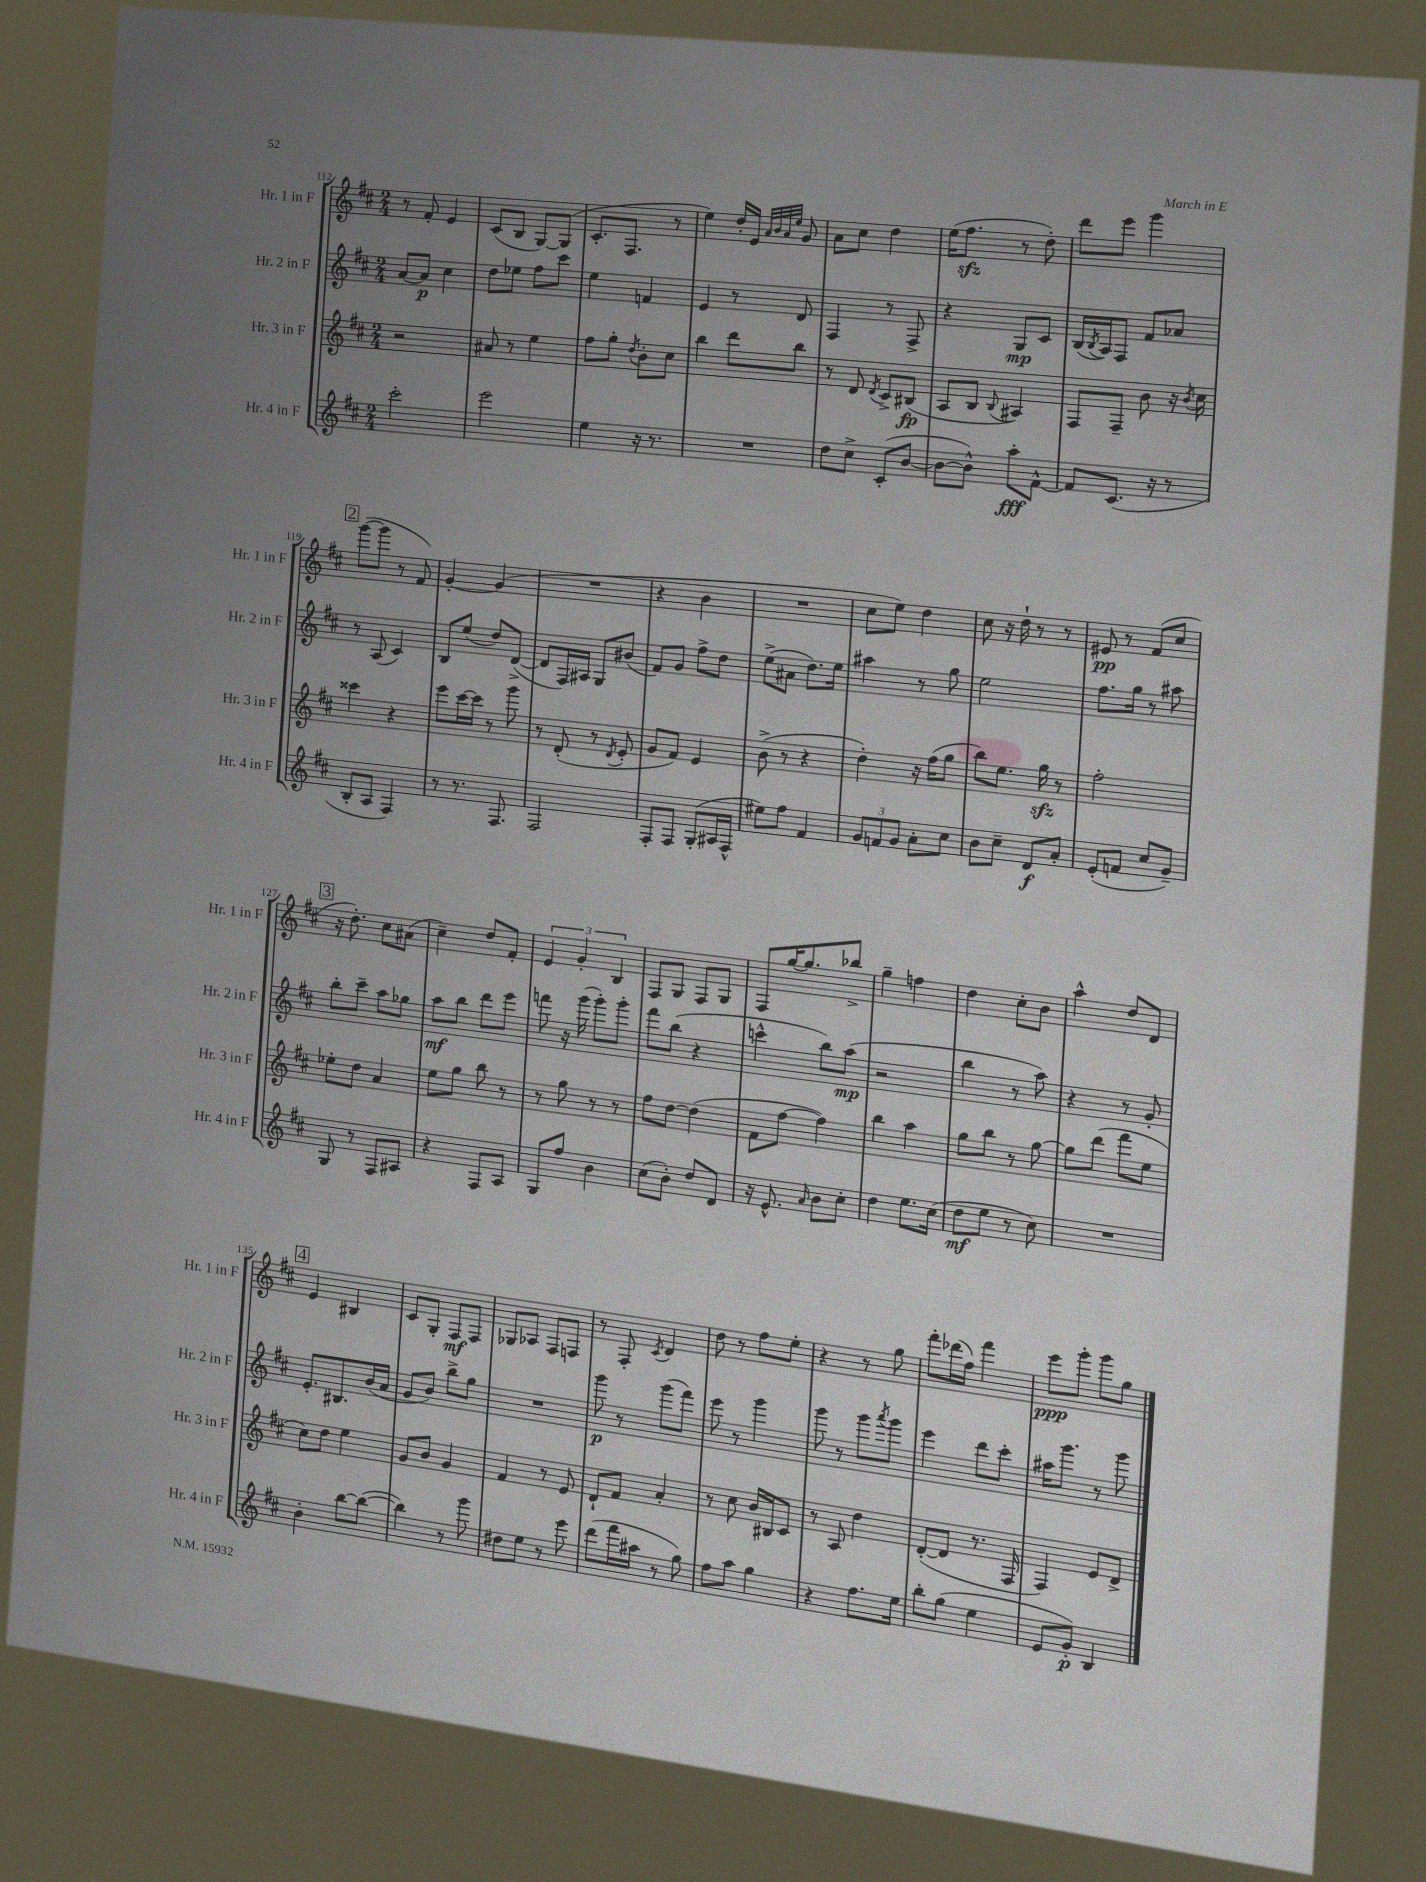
<<
\new StaffGroup <<
\new Staff = "s0" \with { instrumentName = "Hr. 1 in F" shortInstrumentName = "Hr. 1 in F" } {
    \clef treble \key d \major \numericTimeSignature \time 2/4
    r8 fis'8-. e'4 |
    cis'8( b8 g8~) g8( |
    cis'8.-. fis8. r8 |
    e''4) d''16-. e'16 \grace { a'32 b'32 a'32 e''32 } g'8 |
    a'8 cis''8 d''4 |
    e''16( fis''8.\sfz r8 d''8-.) |
    d'''8 e'''8 g'''4 |
    \mark \markup { \box "2" } g'''8~( g'''8 r8 fis'8) |
    g'4~-. g'4( |
    R2 |
    r4 b'4 |
    R2 |
    cis''8 e''8) d''4 |
    cis''8 r16 d''16-! r8 r8 |
    eis'8\pp r8 fis'8( cis''8 |
    \mark \markup { \box "3" } r16 d''8.-.) cis''8 ais'8( |
    cis''4--) d''8 fis'8-. |
    \tuplet 3/2 { e'4 g'4-. b4 } |
    fis8 g8 fis8 g8 |
    fis8 g''16~ g''8. bes''8-> |
    g''4-- f''4 |
    d''4 cis''8-. b'8 |
    a''4-^ d''8 d'8 |
    \mark \markup { \box "4" } e'4 bis4 |
    cis'8 g8-. fis8\mf fis8 |
    ges8 aes8 fis8 f8 |
    r8 fis8-. \acciaccatura { cis'8 } d'4 |
    d''8 r8 fis''8 e''8-. |
    r4 r8 g''8 |
    fis'''8-. des'''16( fis''16) fis'''4 |
    e'''8\ppp g'''8-. g'''8 g''8 \bar "|." |
}
\new Staff = "s1" \with { instrumentName = "Hr. 2 in F" shortInstrumentName = "Hr. 2 in F" } {
    \clef treble \key d \major \numericTimeSignature \time 2/4
    a'8~ a'8\p cis''4 |
    d''8 ees''8 fis''8 cis'''8 |
    e''4 f'4 |
    e'4 r8 d'8 |
    fis4 r8 fis8-> |
    r4 g8\mp cis'8 |
    b16( \acciaccatura { b8 } a16) fis8 fis'8 aes'8 |
    \mark \markup { \box "2" } r8 a8( cis'4) |
    b8 e''8( d''8) d'8~->( |
    d'8 fis16) ais16 g8 bis'8( |
    fis'8) g'8 fis''8-> d''8 |
    e''8->( ais'8 d''8.) e''16 |
    ais''4 r8 g''8 |
    e''2 |
    fis''8. g''16 r8 ais''8 |
    \mark \markup { \box "3" } b''8-. cis'''8-- a''8 ges''8 |
    a''8\mf b''8 d'''8 e'''8 |
    f'''8 r16 g'''16( g'''8-.) g'''8-. |
    fis'''8 b''8( r4 |
    c'''4-^ b''8) a''8\mp( |
    r2 |
    b''4 r8 a''8) |
    r4 r8 g'8-. |
    \mark \markup { \box "4" } e'8.-. bis8. b'16( a'16 |
    g'8 b'8) b''8-> g''8 |
    R2 |
    g'''8\p r8 g'''8( fis'''8) |
    e'''8 r8 g'''4 |
    g'''8 r8 g'''8 \acciaccatura { a'''8 } g'''8 |
    e'''4 d'''8 cis'''8-. |
    ais''16 g'''8. r8 g'''8 \bar "|." |
}
\new Staff = "s2" \with { instrumentName = "Hr. 3 in F" shortInstrumentName = "Hr. 3 in F" } {
    \clef treble \key d \major \numericTimeSignature \time 2/4
    r2 |
    ais'8 r8 e''4 |
    fis''8 g''8-. \acciaccatura { d''8 } b'8-. cis''8 |
    b''4 d'''8 b''8 |
    r8 d'8 \acciaccatura { d'8 } cis'8-> bis8\fp( |
    a8 b8 \appoggiatura { b8 } ais4) |
    fis8 fis8-- b'8 r16 \acciaccatura { b'8 } cis''16 |
    \mark \markup { \box "2" } cisis'''4 r4 |
    e'''8 cis'''16~ cis'''16 r8 g'''8 |
    r8 d'8-.( r8 \acciaccatura { d'8 } e'8-. |
    g'8 fis'8) e'4 |
    b'8->( r8 r4 |
    d''4-.) r16 fis''16( g''8 |
    b''8) e''8. g''16\sfz r8 |
    fis''2-. |
    \mark \markup { \box "3" } ees''8-. d''8 a'4 |
    e''8 g''8 b''8 r8 |
    r8 g''8 r8 r8 |
    fis''8 d''8~ d''4( |
    fis'8 fis''8~ fis''4) |
    b''4 a''4 |
    g''8 b''8 r8 g''8~ |
    g''8 d'''8( fis'''8 e''8 |
    \mark \markup { \box "4" } cis''8) d''8 e''4 |
    g'8 b'8 g'4 |
    fis'4 r8 e'8 |
    d'8-! fis'8 a'4-. |
    r8 cis''8 b'16 bis16 cis'8 |
    r8 a8 d''4 |
    d'8~-.( d'8 r8. fis16 |
    fis4) e'8 d'8-> \bar "|." |
}
\new Staff = "s3" \with { instrumentName = "Hr. 4 in F" shortInstrumentName = "Hr. 4 in F" } {
    \clef treble \key d \major \numericTimeSignature \time 2/4
    cis'''2-. |
    e'''2 |
    e''4 r16 r8. |
    R2 |
    d''8 cis''8-> cis'8-.( b'8~ |
    b'8~ b'8-^) a''8-.\fff fis'8~-^ |
    fis'8 cis'8.( r16 r8 |
    \mark \markup { \box "2" } b8-. a8 fis4) |
    r8 r8. fis8. |
    fis2 |
    fis8-. fis8 g8-.( ais16 fis16-^ |
    eis''8) fis''8 fis'4 |
    \tuplet 3/2 { g'8 f'8 g'8 } a'8-. cis''8 |
    b'8 cis''8-- d'8\f a'8-. |
    e'8-.( f'8 cis''8 g'8--) |
    \mark \markup { \box "3" } g8 r8 fis8 ais8 |
    r4 fis8 a8 |
    g8 fis''8 b'4 |
    cis''8( b'8-.) d''8 d'8 |
    r16 e'8.-^ \grace { a'16 } b'8 cis''8-. |
    d''4 e''8. cis''16( |
    d''8\mf e''8 r8 cis''8) |
    R2 |
    \mark \markup { \box "4" } b'4-. b''8~ b''8~( |
    b''4) r8 g'''8 |
    dis''8 e''8 r8 e'''8 |
    d'''8( fis'''16 ais''16 r8 g''8) |
    fis''8 a''8 g''4 |
    r4 fis''8. e''16 |
    b''8-. g''8( e''4 |
    e'8 g'8-.\p) b4 \bar "|." |
}
>>
>>
\layout { \context { \Score currentBarNumber = #112 } }
